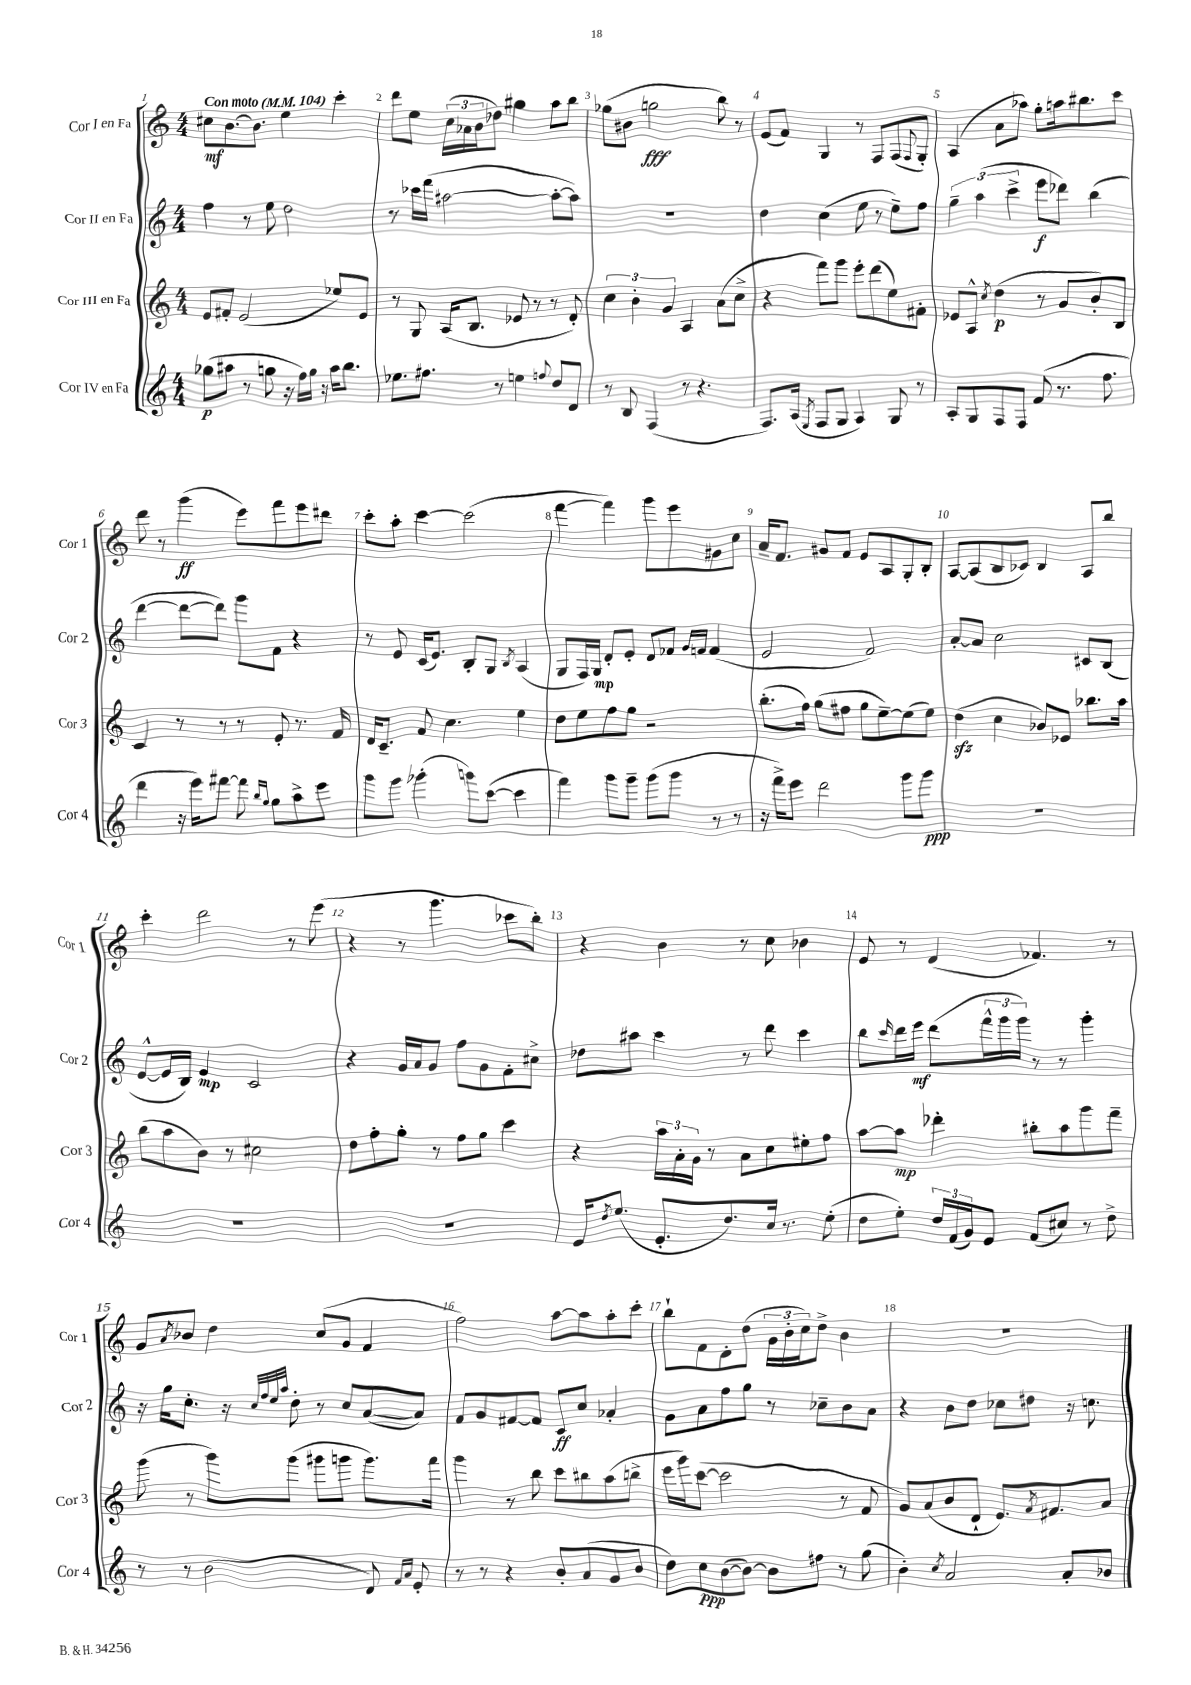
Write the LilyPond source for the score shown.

<<
\new StaffGroup <<
\new Staff = "s0" \with { instrumentName = "Cor I en Fa" shortInstrumentName = "Cor 1" } {
    \clef treble \key c \major \numericTimeSignature \time 4/4 \tempo "Con moto" 4 = 104
    cis''8\mf b'8.~ b'8. e''4 c'''4-. |
    d'''8 e''8 \tuplet 3/2 { c''16( aes'16 b'16 } des''8) gis''4 a''8 b''8 |
    ges''8( bis'8 g''2\fff b''8) r8 |
    e'8( f'8) g4 r8 f8 f8( \appoggiatura { f8 } g8-.) |
    a4( a'8 aes''8) g''8-. a''16 bis''8. c'''8 |
    d'''8 r8 g'''4\ff( e'''8) f'''8 e'''8 dis'''8 |
    c'''8-. a''8-. c'''4~ c'''2( |
    f'''4~ f'''4) g'''8 e'''8 gis'8 c''8 |
    a'16-- f'8. gis'8 f'8 e'8 a8 g8-. b8-. |
    a8~ a8( b8 ces'8) b4 a8 b''8 |
    c'''4-. d'''2 r8 e'''8( |
    r4 r8 g'''4. ces'''8 b''8-.) |
    r4 b'4 r8 c''8 bes'4 |
    e'8 r8 d'4( fes'4.) r8 |
    g'8 \acciaccatura { a'8 } bes'8 d''4 c''8( g'8 f'4 |
    f''2) a''8~ a''8 a''8-. c'''8-. |
    b''8-! f'8 d'8-. d''8( \tuplet 3/2 { g'16 b'16-. c''16) } d''8-> b'4 |
    R1 \bar "|." |
}
\new Staff = "s1" \with { instrumentName = "Cor II en Fa" shortInstrumentName = "Cor 2" } {
    \clef treble \key c \major \numericTimeSignature \time 4/4
    f''4 r8 e''8 d''2 |
    r8 ces'''16 f'''16( ais''2~ ais''8~-. ais''8) |
    R1 |
    d''4 c''4( e''8 r8 e''8--) f''8 |
    \tuplet 3/2 { g''4-- a''4( c'''4-> } e'''8\f des'''8) b''4( |
    d'''4~ d'''8~ d'''8) g'''8 f'8 r4 |
    r8 e'8 c'16( e'8.) b8-. g8 \acciaccatura { b8 } a4( |
    g8 f16) g16\mp d'8-. e'8-. d'8 fes'8 \grace { g'16 f'16 } f'4( |
    e'2 f'2) |
    a'8~-. a'8 c''2 cis'8 b8( |
    e'8~-^ e'16 b16) e'4\mp c'2 |
    r4 g'16 a'16 g'8 f''8 g'8 f'8-. cis''8-> |
    des''8 ais''8 c'''4 r8 d'''8 c'''4 |
    b''8 \grace { c'''16 } d'''16 e'''16\mf d'''8( \tuplet 3/2 { f'''16-^ g'''16 g'''16) } r8 r8 g'''4-. |
    r16 g''16 c''8.-. r16 \grace { c''32 f''32 e''32 a''32 } d''8-. r8 c''8 a'8~( a'8) |
    f'8 g'8 fis'8~ fis'8 c'8\ff c''8 aes'4-. |
    g'8 a'8 f''8 g''8 r8 ces''8-- b'8 a'8 |
    r4 b'8 d''8 ces''8 dis''8 r16 c''8. \bar "|." |
}
\new Staff = "s2" \with { instrumentName = "Cor III en Fa" shortInstrumentName = "Cor 3" } {
    \clef treble \key c \major \numericTimeSignature \time 4/4
    e'8 fis'8-. e'2( ees''8) e'8 |
    r8 g8 a16( b8. ees'8 r8 r8 d'8-.) |
    \tuplet 3/2 { c''4 b'4-. g'4 } a4 a'8( c''8-> |
    r4 f'''8) g'''8 e'''8-. d'''8( e''8) fis'8-. |
    ees'8 a8-^ \acciaccatura { c''8 } d''4\p( r8 g'8 b'8-.) b8 |
    c'4 r8 r8 r8 e'8-. r8. f'16 |
    d'16 c'8.-- f'8 c''4. e''4 |
    d''8 e''8 f''8 g''8 r2 |
    b''8.-.( f''16) g''8( fis''8 g''8 e''8~--) e''8( e''8) |
    d''4\sfz( c''4 bes'8) ees'8 bes''8. a''16 |
    b''8( a''8 b'8) r8 cis''2 |
    d''8 f''8-. g''8-. r8 f''8 g''8 c'''4 |
    r4 \tuplet 3/2 { a''16 a'16-. g'16 } r8 a'8 c''8 eis''8-. f''8 |
    a''8~ a''8\mp des'''4-. bis''8-. a''8 g'''8 f'''8-- |
    g'''8( r8 g'''8) g'''8( gis'''8 g'''8 g'''8.) f'''16 |
    g'''4 r8 b''8 c'''8 bis''8 a''8( b''8-> |
    e'''16 g'''16) c'''8~( c'''2 r8 f'8 |
    g'8) a'8( b'8 d'8-! e'8.) \acciaccatura { a'8 } fis'8. a'8 \bar "|." |
}
\new Staff = "s3" \with { instrumentName = "Cor IV en Fa" shortInstrumentName = "Cor 4" } {
    \clef treble \key c \major \numericTimeSignature \time 4/4
    ges''8\p( ais''8 r8 g''8 r16 f''16) g''16 r16 ais''16 b''8. |
    ees''8. fis''8. r8 e''4 \appoggiatura { f''8 } d''8 d'8 |
    r8 b8 f4( r8 r4. |
    f8.) a16( \acciaccatura { e8 } f8 g8 a4) g8 r8 |
    a8-. g8 f8 f8 f'8( r8. f''8. |
    d'''4 r16 e'''16) fis'''8~ fis'''8 \grace { b''16 g''16 } g''8 a''8-> e'''8 |
    g'''8 g'''8 ges'''4-.( g'''8) c'''8~( c'''4 |
    f'''4) g'''8 g'''8-- g'''8( g'''8 r8 r8 |
    r16 f'''16->) e'''8 d'''2 g'''8 g'''8\ppp |
    R1 |
    R1 |
    R1 |
    e'16 \acciaccatura { d''8 } e''8.( e'8.-. d''8.) c''16 r8. e''8-.( |
    d''8 e''8-.) \tuplet 3/2 { d''16 f'16( g'16) } e'8 f'8( cis''8) r8 d''8-> |
    r8 r8 b'2( d'8) \grace { f'16 a'16 } e'8-. |
    r8 r8 r4 b'8-. a'8( g'8 b'8 |
    d''8) c''8\ppp b'8~( b'8~) b'8 fis''8 r8 g''8( |
    b'4-.) \acciaccatura { c''8 } a'2 a'8-. bes'8 \bar "|." |
}
>>
>>
\layout { \context { \Score \override BarNumber.break-visibility = ##(#f #t #t) barNumberVisibility = #all-bar-numbers-visible } }
